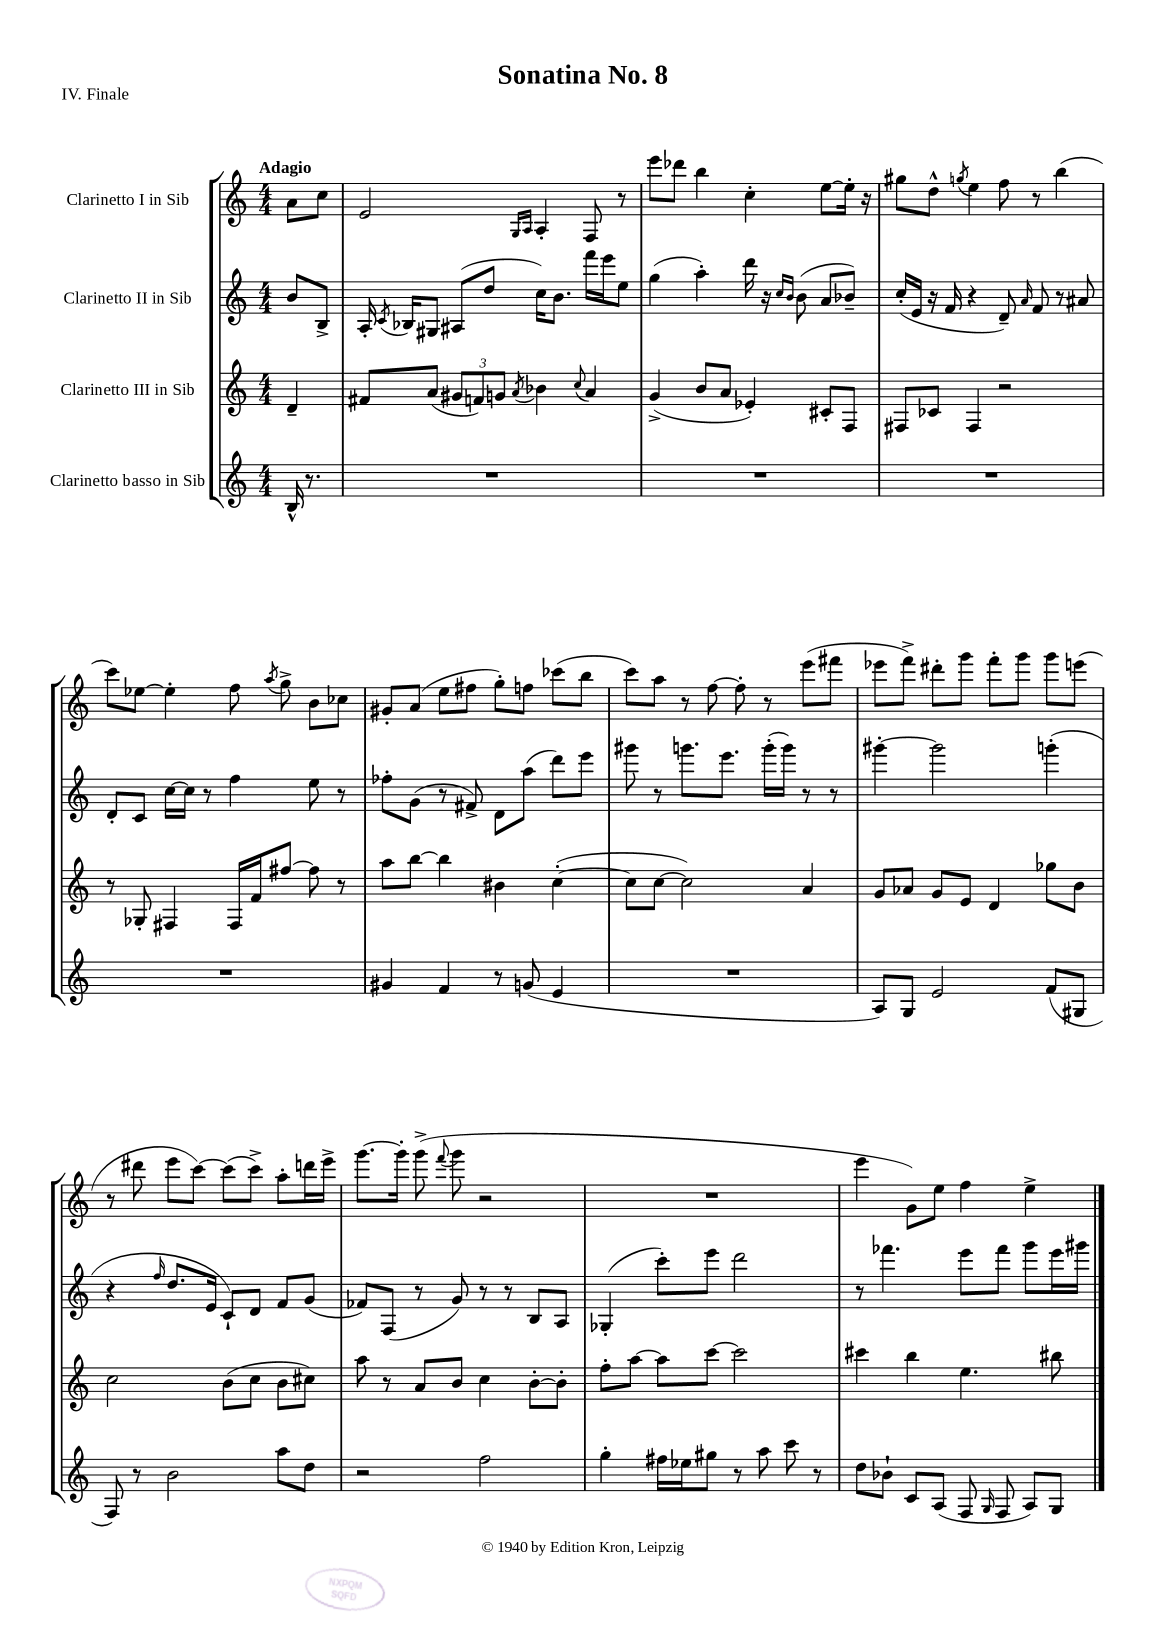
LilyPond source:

\header { title = "Sonatina No. 8" piece = "IV. Finale" }
<<
\new StaffGroup <<
\new Staff = "s0" \with { instrumentName = "Clarinetto I in Sib" } {
    \clef treble \key c \major \numericTimeSignature \time 4/4 \partial 4 \tempo "Adagio"
    \autoBeamOff a'8[ c''8] |
    e'2 \grace { g16[ a16] } a4-. f8 r8 |
    e'''8[ des'''8] b''4 c''4-. e''8[~ e''16]-. r16 |
    gis''8[ d''8]-^ \acciaccatura { g''8 } e''4 f''8 r8 b''4( |
    c'''8[) ees''8]~ ees''4-. f''8 \acciaccatura { a''8 } g''8-> b'8[ ces''8] |
    gis'8[-. a'8]( e''8[ fis''8] g''8[-.) f''8] ces'''8[( b''8] |
    c'''8[) a''8] r8 f''8~ f''8-. r8 e'''8[( fis'''8] |
    ees'''8[ f'''8]->) dis'''8[-. g'''8] f'''8[-. g'''8] g'''8[ e'''8]( |
    r8 dis'''8 e'''8[ c'''8]~) c'''8[( c'''8]->) a''8[-. d'''16 e'''16]-> |
    g'''8.[~ g'''16]-. g'''8->( \appoggiatura { f'''8 } g'''8 r2 |
    R1 |
    e'''4 g'8[) e''8] f''4 e''4-> \bar "|." |
}
\new Staff = "s1" \with { instrumentName = "Clarinetto II in Sib" } {
    \clef treble \key c \major \numericTimeSignature \time 4/4 \partial 4
    \autoBeamOff b'8[ b8]-> |
    a16-. \acciaccatura { c'8 } bes16[ gis8] ais8[( d''8] c''16[) b'8.] f'''16[ e'''16 e''8] |
    g''4( a''4-.) d'''16 r16 \grace { c''16[ b'16] } b'8( a'8[ bes'8]--) |
    c''16[-.( e'16] r16 f'16 r4 d'8--) \grace { a'16 } f'8 r8 ais'8 |
    d'8[-. c'8] c''16[~ c''16] r8 f''4 e''8 r8 |
    fes''8[-. g'8]( r8 fis'8->) d'8[ a''8]( d'''8[) e'''8] |
    gis'''8 r8 g'''8.[ e'''8.] g'''16[-.( g'''16]) r8 r8 |
    gis'''4~-. gis'''2 g'''4-.( |
    r4 \grace { f''16 } d''8.[ e'16] c'8[-!) d'8] f'8[ g'8]( |
    fes'8[) f8]( r8 g'8) r8 r8 b8[ a8] |
    ges4-.( c'''8[-.) e'''8] d'''2 |
    r8 fes'''4. e'''8[ fes'''8] g'''8[ e'''16 gis'''16] \bar "|." |
}
\new Staff = "s2" \with { instrumentName = "Clarinetto III in Sib" } {
    \clef treble \key c \major \numericTimeSignature \time 4/4 \partial 4
    \autoBeamOff d'4-- |
    fis'8[ a'8]( \tuplet 3/2 { gis'8[ f'8) g'8] } \acciaccatura { a'8 } bes'4 \appoggiatura { c''8 } a'4 |
    g'4->( b'8[ a'8] ees'4-.) cis'8[-. f8] |
    fis8[ ces'8] fis4 r2 |
    r8 ges8-. fis4 fis16[ f'16 fis''8]~ fis''8 r8 |
    a''8[ b''8]~ b''4 bis'4 c''4~-.( |
    c''8[ c''8]~ c''2) a'4 |
    g'8[ aes'8] g'8[ e'8] d'4 ges''8[ b'8] |
    c''2 b'8[( c''8] b'8[ cis''8]) |
    a''8 r8 a'8[ b'8] c''4 b'8[~-. b'8]-. |
    f''8[-. a''8]~ a''8[ c'''8]~ c'''2 |
    cis'''4 b''4 e''4. bis''8 \bar "|." |
}
\new Staff = "s3" \with { instrumentName = "Clarinetto basso in Sib" } {
    \clef treble \key c \major \numericTimeSignature \time 4/4 \partial 4
    \autoBeamOff b16-^ r8. |
    R1 |
    R1 |
    R1 |
    R1 |
    gis'4 f'4 r8 g'8( e'4 |
    R1 |
    a8[) g8] e'2 f'8[( gis8] |
    f8) r8 b'2 a''8[ d''8] |
    r2 f''2 |
    g''4-. fis''16[ ees''16 gis''8] r8 a''8 c'''8 r8 |
    d''8[ bes'8]-! c'8[ a8]( f8 \grace { g16 } f8 a8[) g8] \bar "|." |
}
>>
>>
\layout { \context { \Score \remove "Bar_number_engraver" } }
